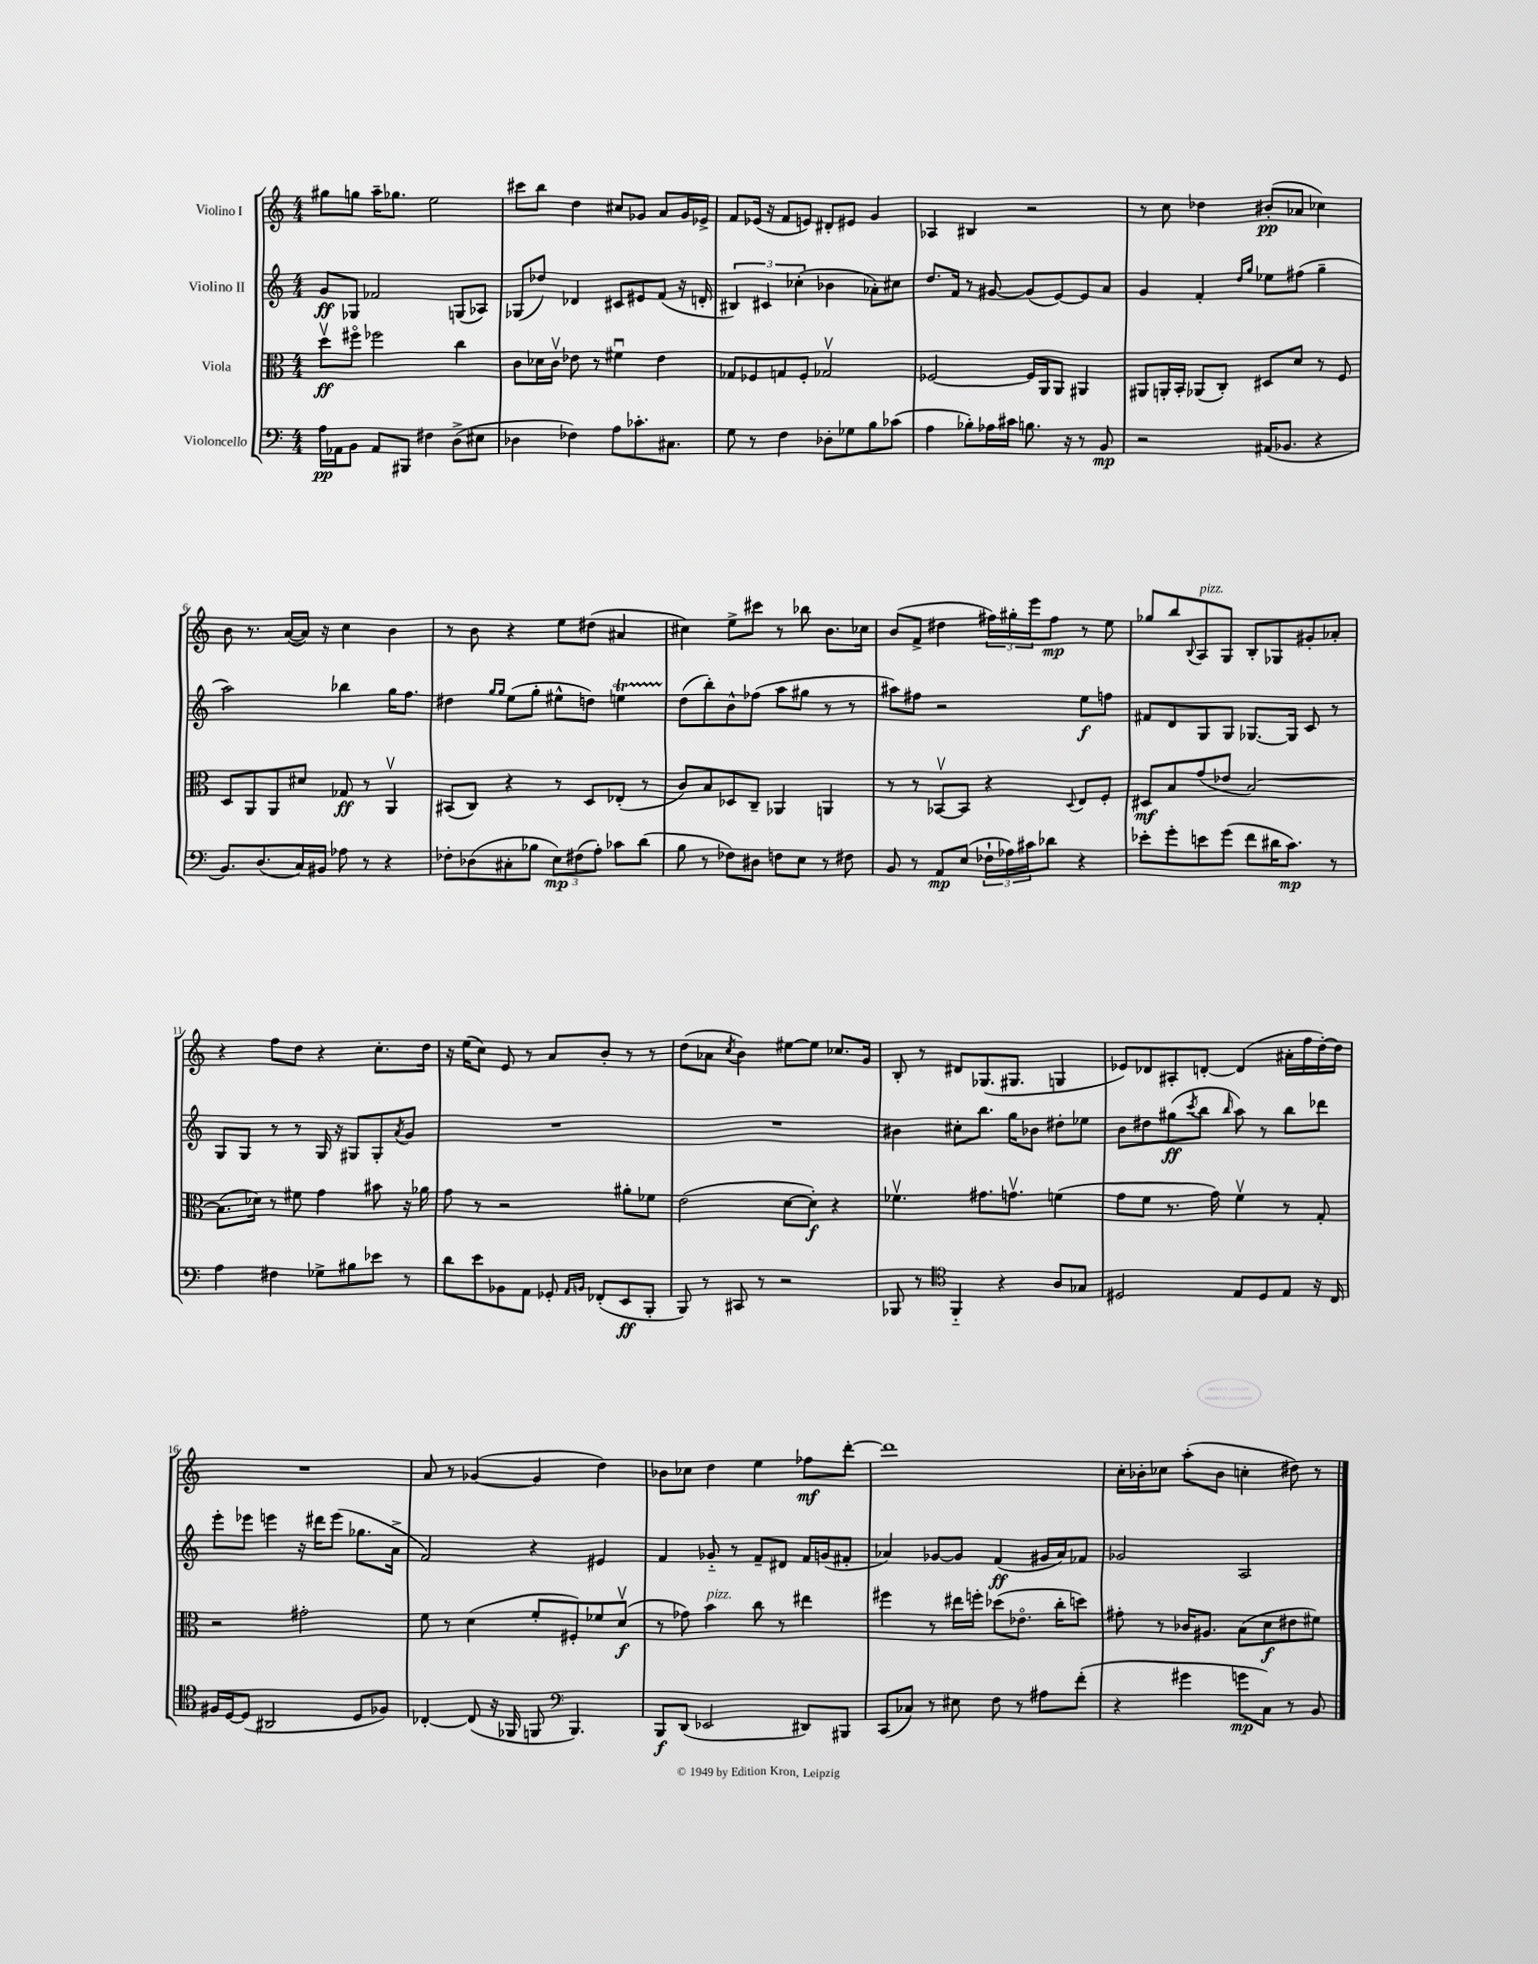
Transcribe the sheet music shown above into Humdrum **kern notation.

**kern	**kern	**kern	**kern
*staff4	*staff3	*staff2	*staff1
*clefF4	*clefC3	*clefG2	*clefG2
*k[]	*k[]	*k[]	*k[]
*M4/4	*M4/4	*M4/4	*M4/4
16A	8ddv	8g	8gg#
16AA-	.	.	.
8BB	8ff#o	8G-	8gg
8AA-	2ff-	2f-	16aa~
.	.	.	8.gg-
8BBB#	.	.	.
4F#	.	.	2ee
(8D^	4cc	(8G	.
8E#	.	8A-)	.
=	=	=	=
4D-	8c	(8G-	8ccc#
.	16d-	8dd-)	8bb
.	16cv	.	.
4F-)	8e-	4d-	4dd
.	8r	.	.
8A	4f#u	8c#	8cc#
8.c-'	.	8e#	8g-
.	4e-	(8f	8a
8.C#	.	.	.
.	.	16r	16g-
.	.	16d'	16e-^
=	=	=	=
8G	8G-	6B#)	8f
8r	8F-	.	(16e-
.	.	6c#	.
.	.	.	16r
4F	8G	.	8f
.	.	(6cc-'	.
.	8F-'	.	8e)
8D-'	2G-v	4b-	8d#'
8G-	.	.	8e#
8B	.	8a-')	4g
(8c-	.	8cc#	.
=	=	=	=
4A	[2F-	8.dd	4A-
.	.	16f	.
8B-')	.	8r	4B#
16A-	.	[8g#	.
16c#	.	.	.
8.B	16F-]	(8g#]	2r
.	16AA	.	.
.	8AA	[8e)	.
16r	.	.	.
8r	4AA#	8e]	.
8BB	.	8a	.
=	=	=	=
2r	8AA#	4g	8r
.	16AA'	.	8cc
.	16BB'	.	.
.	(8AA-	4f'	4dd-
.	8C')	.	.
.	.	16qqdd	.
.	.	16qqgg	.
(16AA#	8D#	8ee-	(8b#'
8.BB-	.	.	.
.	8d	(8ff#	8a-
4r	8r	4gg~	4cc-)
.	8F	.	.
=	=	=	=
8.BB)	8D	2aa)	8b
.	8AA	.	8.r
(8.D	.	.	.
.	8AA	.	.
.	.	.	([16a
16C)	8d#	.	16a])
16BB#	.	.	16r
8A-	8G-	4bb-	4cc
8r	8r	.	.
4r	4AAv	16gg	4b
.	.	8.ff	.
=	=	=	=
8F-'	(8BB#	4dd#	8r
(8D-	8C)	.	8b
.	.	16qqgg	.
.	.	16qqgg	.
8C#'	4r	(8ee	4r
8B-	.	8gg'	.
12E)	8r	8ee#^^	8ee
(12F#	.	.	.
.	8D	8dd)	(8dd#
12A')	.	.	.
8c-	(8E-'	4ee	4a#
(8d	8r	.	.
=	=	=	=
8B	8c)	(8dd	4cc#)
8r	8B	8bb')	.
8F-)	8D-	8b^^	8ee^
8D#	8C~	(8ff-	8ccc#
8F	4AA-	8aa	8r
8E	.	8gg#	8bb-
8r	4AA	8r	8.b
8F#	.	8r	.
.	.	.	16cc-
=	=	=	=
8BB	8r	8aa#)	(8b
8r	8r	8ff#	8f^
8AA	[8BB-v	2r	4dd#
(8E	8BB-]	.	.
24F-`	4r	.	24ff#)
24A-)	.	.	24gg#'
24c#	.	.	24eee
8d-	.	.	8ff#
.	8qqD	.	.
4r	8E	8ee	8r
.	8F'	8ff	8ee
=	=	=	=
8e-'	8D#	8f#	8gg-
8g'	8B	8d	8bb
.	.	.	8qqB
8e	(8g	8G	8A
(8g	8e-	8G	8G
8f	[2B)	[8.G-	8B'
16d#	.	.	8G-
8.c)	.	16G-]	.
.	.	8c	8g#'
8r	.	8r	8a-'
=	=	=	=
4A	(8.B]	8G	4r
.	.	8G	.
.	16d-)	.	.
4F#	8r	8r	8ff
.	8f#	8r	8dd
8G-^	4g	16G	4r
.	.	16r	.
8B#	.	8G#	.
8e-	8b#	8G#'	8.cc'
.	.	8qa	.
8r	16r	8g	.
.	16a-	.	16dd
=	=	=	=
8d	8g	1r	16r
.	.	.	(16ee
8e	8r	.	8cc)
8BB-	2r	.	8e
8AA	.	.	8r
8GG-'	.	.	8a
16qqAA	.	.	.
16qqBB	.	.	.
(8FF-'	.	.	8b'
8EE	8a#'	.	8r
8BBB'	8f-	.	8r
=	=	=	=
8BBB)	(2e	1r	(8dd
8r	.	.	8a-
.	.	.	8qcc
8CC#	.	.	4b)
8r	.	.	.
2r	[8d	.	[8ee#
.	8d'])	.	8ee#]
.	4r	.	8.cc-
.	.	.	16g
=	=	=	=
8BBB-	4.f-v	4b#	8B'
8r	.	.	8r
*clefC4	*	*	*
4FF'~	.	8cc#'	8d#
.	8.g#	8.bb	(8.G-
4r	.	.	.
.	8.gv	16gg	8.G#
.	.	8b-	.
8A	(4f	8dd#'	4G
8G-	.	8ee-	.
=	=	=	=
2D#	8g	8b	8e-)
.	8f	8dd#	8d-
.	8.r	(8gg#	8A#'
.	.	8qccc	.
.	.	8bb	[8d'
.	16g)	.	.
.	.	16qqbb	.
8E	4fv	8aa)	(4d]
8D#	.	8r	.
8E	8r	8bb	16a#'
.	.	.	16ff
16r	8G'	8ddd-	[16dd')
16C	.	.	16dd]
=	=	=	=
16F#	2r	8eee'	1r
[16D	.	.	.
(8D]	.	8eee-	.
2AA#	.	4eee	.
.	2g#'	16r	.
.	.	16ddd#	.
.	.	(8eee	.
8D	.	8.gg-	.
8F-)	.	.	.
.	.	16a^	.
=	=	=	=
[4C-'	8f	2f)	8a
.	8r	.	8r
(8C-]	(4d	.	([4g-
16r	.	.	.
16FF-	.	.	.
8FF	8f'	4r	4g-]
*clefF4	*	*	*
4.BBB)	8F#')	.	.
.	8f-	4e#	4dd)
.	(8dv	.	.
=	=	=	=
8BBB	8r	4f	8b-
(8DD	8g-)	.	8cc-
2EE-	4b	8g-'~	4dd
.	.	8r	.
.	8cc	8f~	4ee
.	8r	8d#	.
8DD#)	4ee#	16f	8ff-
.	.	(16g	.
8BBB#	.	8f#'	[8ddd'
=	=	=	=
(8CC	4ff#	4a-)	1ddd]
8C-)	.	.	.
8r	8r	[8g-	.
8E#	16ee#	8g-]	.
.	16ff'	.	.
8F	(8dd-	(4f	.
8r	8.e-o	.	.
8A#	.	16g#	.
.	16cc'	16a-)	.
(8f'	8dd)	8f-	.
=	=	=	=
4r	8g#'	2g-	16cc'
.	.	.	16b-'
.	8r	.	8cc-
4g#	16c-	.	(8aa'
.	8.A#	.	.
.	.	.	8b-
8g	(8B	2A	4cc'
8C)	8d	.	.
8r	8e#	.	8dd#)
8BB	8f#)	.	8r
==	==	==	==
*-	*-	*-	*-
